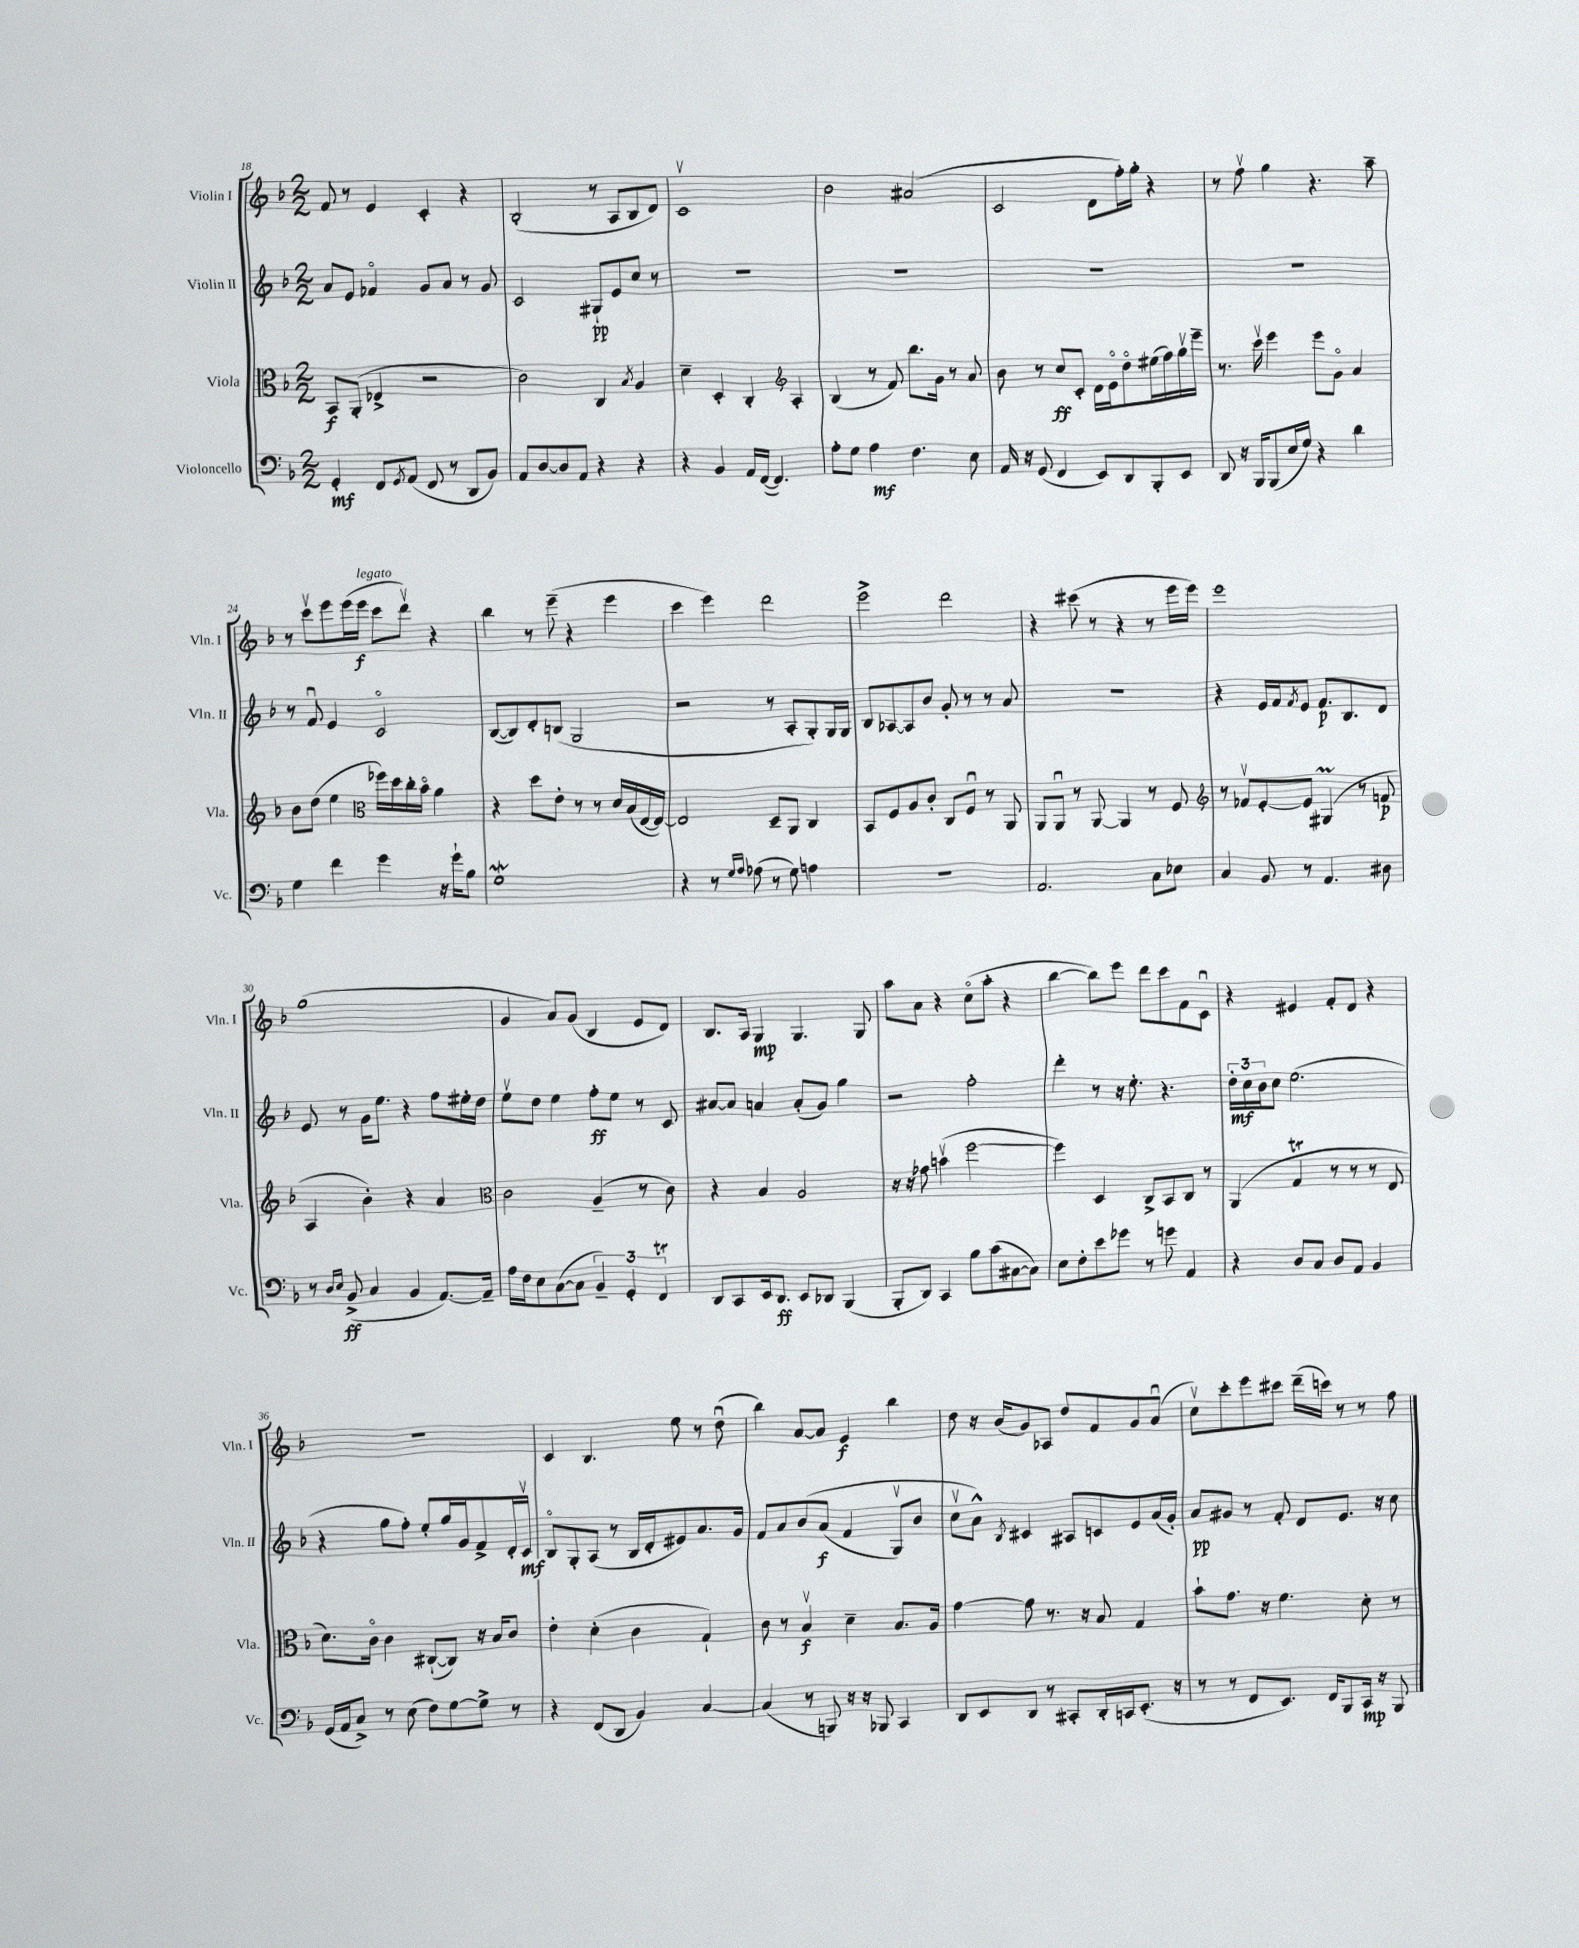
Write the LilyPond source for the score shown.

<<
\new StaffGroup <<
\new Staff = "s0" \with { instrumentName = "Violin I" shortInstrumentName = "Vln. I" } {
    \clef treble \key f \major \numericTimeSignature \time 2/2
    f'8 r8 e'4 c'4-. r4 |
    bes2-.( r8 a8 bes8 d'8) |
    c'1\upbow |
    bes'2 ais'2( |
    c'2 d'8 f''16-.) g''16-. r4 |
    r8 f''8\upbow g''4 r4. a''8-- |
    r8 c'''8\upbow e'''8 e'''16( e'''16\f^\markup { \italic "legato" } c'''8 d'''8\upbow) r4 |
    bes''4 r8 e'''8--( r4 e'''4 |
    c'''4 e'''4) d'''2 |
    e'''2-> d'''2 |
    r4 cis'''8( r8 r4 r8 e'''16 e'''16) |
    e'''1 |
    g''1( |
    g'4 a'8) g'8( bes4 e'8 d'8) |
    bes8. a16 g4\mp g4. g8 |
    a''8 a'8 r4 c''8\flageolet( a''8-. r4 |
    bes''4~ bes''8) e'''8 d'''8 c'''8 f'8 c'8\downbow |
    r4 eis'4 f'8-. d'8 r4 |
    R1 |
    c'4 bes4. e''8 r8 d''8\downbow( |
    bes''4) a'8~ a'8 e'4\f bes''4 |
    d''8 r16 bes'16( g'8) aes8 d''8 f'8 g'8 a'8\downbow( |
    c''8\upbow) c'''8-. e'''8 cis'''8 d'''16--( c'''16) r8 r8 f''8 \bar "|." |
}
\new Staff = "s1" \with { instrumentName = "Violin II" shortInstrumentName = "Vln. II" } {
    \clef treble \key f \major \numericTimeSignature \time 2/2
    a'8 e'8 fes'4\flageolet g'8 a'8 r8 g'8 |
    c'2 gis8-!\pp e'8 c''8 r8 |
    R1 |
    R1 |
    R1 |
    R1 |
    r8 f'8\downbow e'4 c'2\flageolet |
    bes8~( bes8) d'8-. b8( g2 |
    r2 r8 a8-. g8-.) g16 g16 |
    bes8 aes8~ aes8 bes'8 g'8-. r8 r8 a'8 |
    R1 |
    r4 e'16 f'16 \acciaccatura { f'8 } e'8 f'8.\p bes8. d'8 |
    e'8 r8 g'16 e''8. r4 f''8 eis''16-. d''16 |
    e''8\upbow d''8 e''4 f''8-.\ff e''8 r8 c'8 |
    ais'8~ ais'8 a'4 a'8-.( g'8) g''4 |
    r2 f''2-. |
    d'''4-. r8 r16 e''8.-. r4. |
    \tuplet 3/2 { d''16-.\mf c''16 bes'16 } c''8 e''2.( |
    r4 g''8 f''8-.) e''8-. g''16 g'16 f'8-> d'16-. c'16\upbow\mf |
    bes8\flageolet g8-. a8( r8 bes16 d'16-. eis'8) a'8. g'16 |
    f'8 a'8 bes'8\( a'8\f( f'4 g8\upbow) bes'8 |
    c''8\upbow a'8-^\) \acciaccatura { bes8 } cis'4 ais8 c'8 e'8 a'16( g'16-.) |
    a'8\pp gis'8 r8 f'8-. d'8 e'8. r16 c''8 \bar "|." |
}
\new Staff = "s2" \with { instrumentName = "Viola" shortInstrumentName = "Vla." } {
    \clef alto \key f \major \numericTimeSignature \time 2/2
    bes,8\f a,8-.( ees4-> r2 |
    c'2) c4 \acciaccatura { bes8 } a4 |
    d'4-- d4-. c4-. \clef treble a4-. |
    bes4( r8 f'8) bes''8. g'16 r8 a'8 |
    bes'8 r8 c''8\ff c'8-. d'16 e'16\flageolet d''8\flageolet eis''16( f''16) g''16\upbow e'''16-- |
    r8. c'''16\upbow e'''4 e'''8 g'8\flageolet a'4 |
    bes'8 d''8( e''4 \clef alto fes''16) d''16 c''16-. bes'16\flageolet a'4 |
    r4 d''8 e'8-. r8 r8 d'16 bes16( e16~ e16~) |
    e2 d8-- a,8 c4 |
    bes,8 f8 a8 c'8-. c8 f8\downbow r8 a,8 |
    a,8 a,8\downbow r8 a,8~ a,4 r8 f8 |
    \clef treble r8 fes'8\upbow e'8~-. e'8 gis4\prall( r8 f'8\p |
    a4 bes'4-.) r4 a'4 |
    \clef alto c'2 a4--( r8 c'8) |
    r4 bes4 a2 |
    r16 r16 ges'8 b'4\upbow( f''2~ |
    f''4) d4 c8-> bes,8 c8 r8 |
    a,4( g4\trill r8 r8 r8 e8 |
    d'8.) c'16\flageolet c'4 cis8~-!( cis8) r16 bes16 c'8 |
    e'4-. d'4-.( c'4 g4-!) |
    c'8 r8 bes4\upbow\f d'4-- bes8. a16 |
    g'4~ g'8 r8. r16 bes8 g4 |
    bes'8-! g'8. r16 f'4. d'8-. r8 \bar "|." |
}
\new Staff = "s3" \with { instrumentName = "Violoncello" shortInstrumentName = "Vc." } {
    \clef bass \key f \major \numericTimeSignature \time 2/2
    g,4-.\mf f,8 \acciaccatura { g,8 } a,8( f,8 r8 d,8 bes,8) |
    a,8 d8~ d8 a,8 r4 r4 |
    r4 bes,4 a,16 f,16~( f,4.) |
    a8-. g8 a4\mf f4. e8 |
    a,16 r16 g,8( f,4 e,8) d,8 bes,,8-. e,8 |
    d,8 r16 bes,,16 bes,,8( e16 g16) r4 d'4 |
    g4 f'4 g'4 r16 g'16-! bes8 |
    g1\mordent |
    r4 r8 \grace { g16 a16 } aes8( r8 g8) a4 |
    R1 |
    a,2. c8 ees8 |
    c4 bes,8 r8 a,4. dis8 |
    r8 \grace { d16 e16 } bes,8->\ff( c4 bes,4 a,8.~) a,16-- |
    a16 f16 e8 c8~( c8 \tuplet 3/2 { bes,4--) g,4-. f,4\trill } |
    d,8 c,8 e,16 d,8.\ff e,8 des,8 bes,,4( |
    bes,,8-. d,8) c,4 bes8 c'8( cis8~ cis8) |
    e8 f8-. e'8 ges'8 r8 g'8 a,4 |
    r4 d8 c8 d8 a,8 bes,4 |
    g,16( a,16 c8->) r8 e8( f8) g8~ g8-> r8 |
    r4 f,8( d,8 bes,4) c4~ |
    c4( r8 b,,8) r16 r16 bes,,8 c,4 |
    d,8 e,8 d,8 r8 cis,8-. d,16-. c,16 e,8.-.( r16 |
    r8 r8 f,8 e,8.) f,16 bes,,8 c,16\mp r16 bes,,8 \bar "|." |
}
>>
>>
\layout { \context { \Score currentBarNumber = #18 } }
